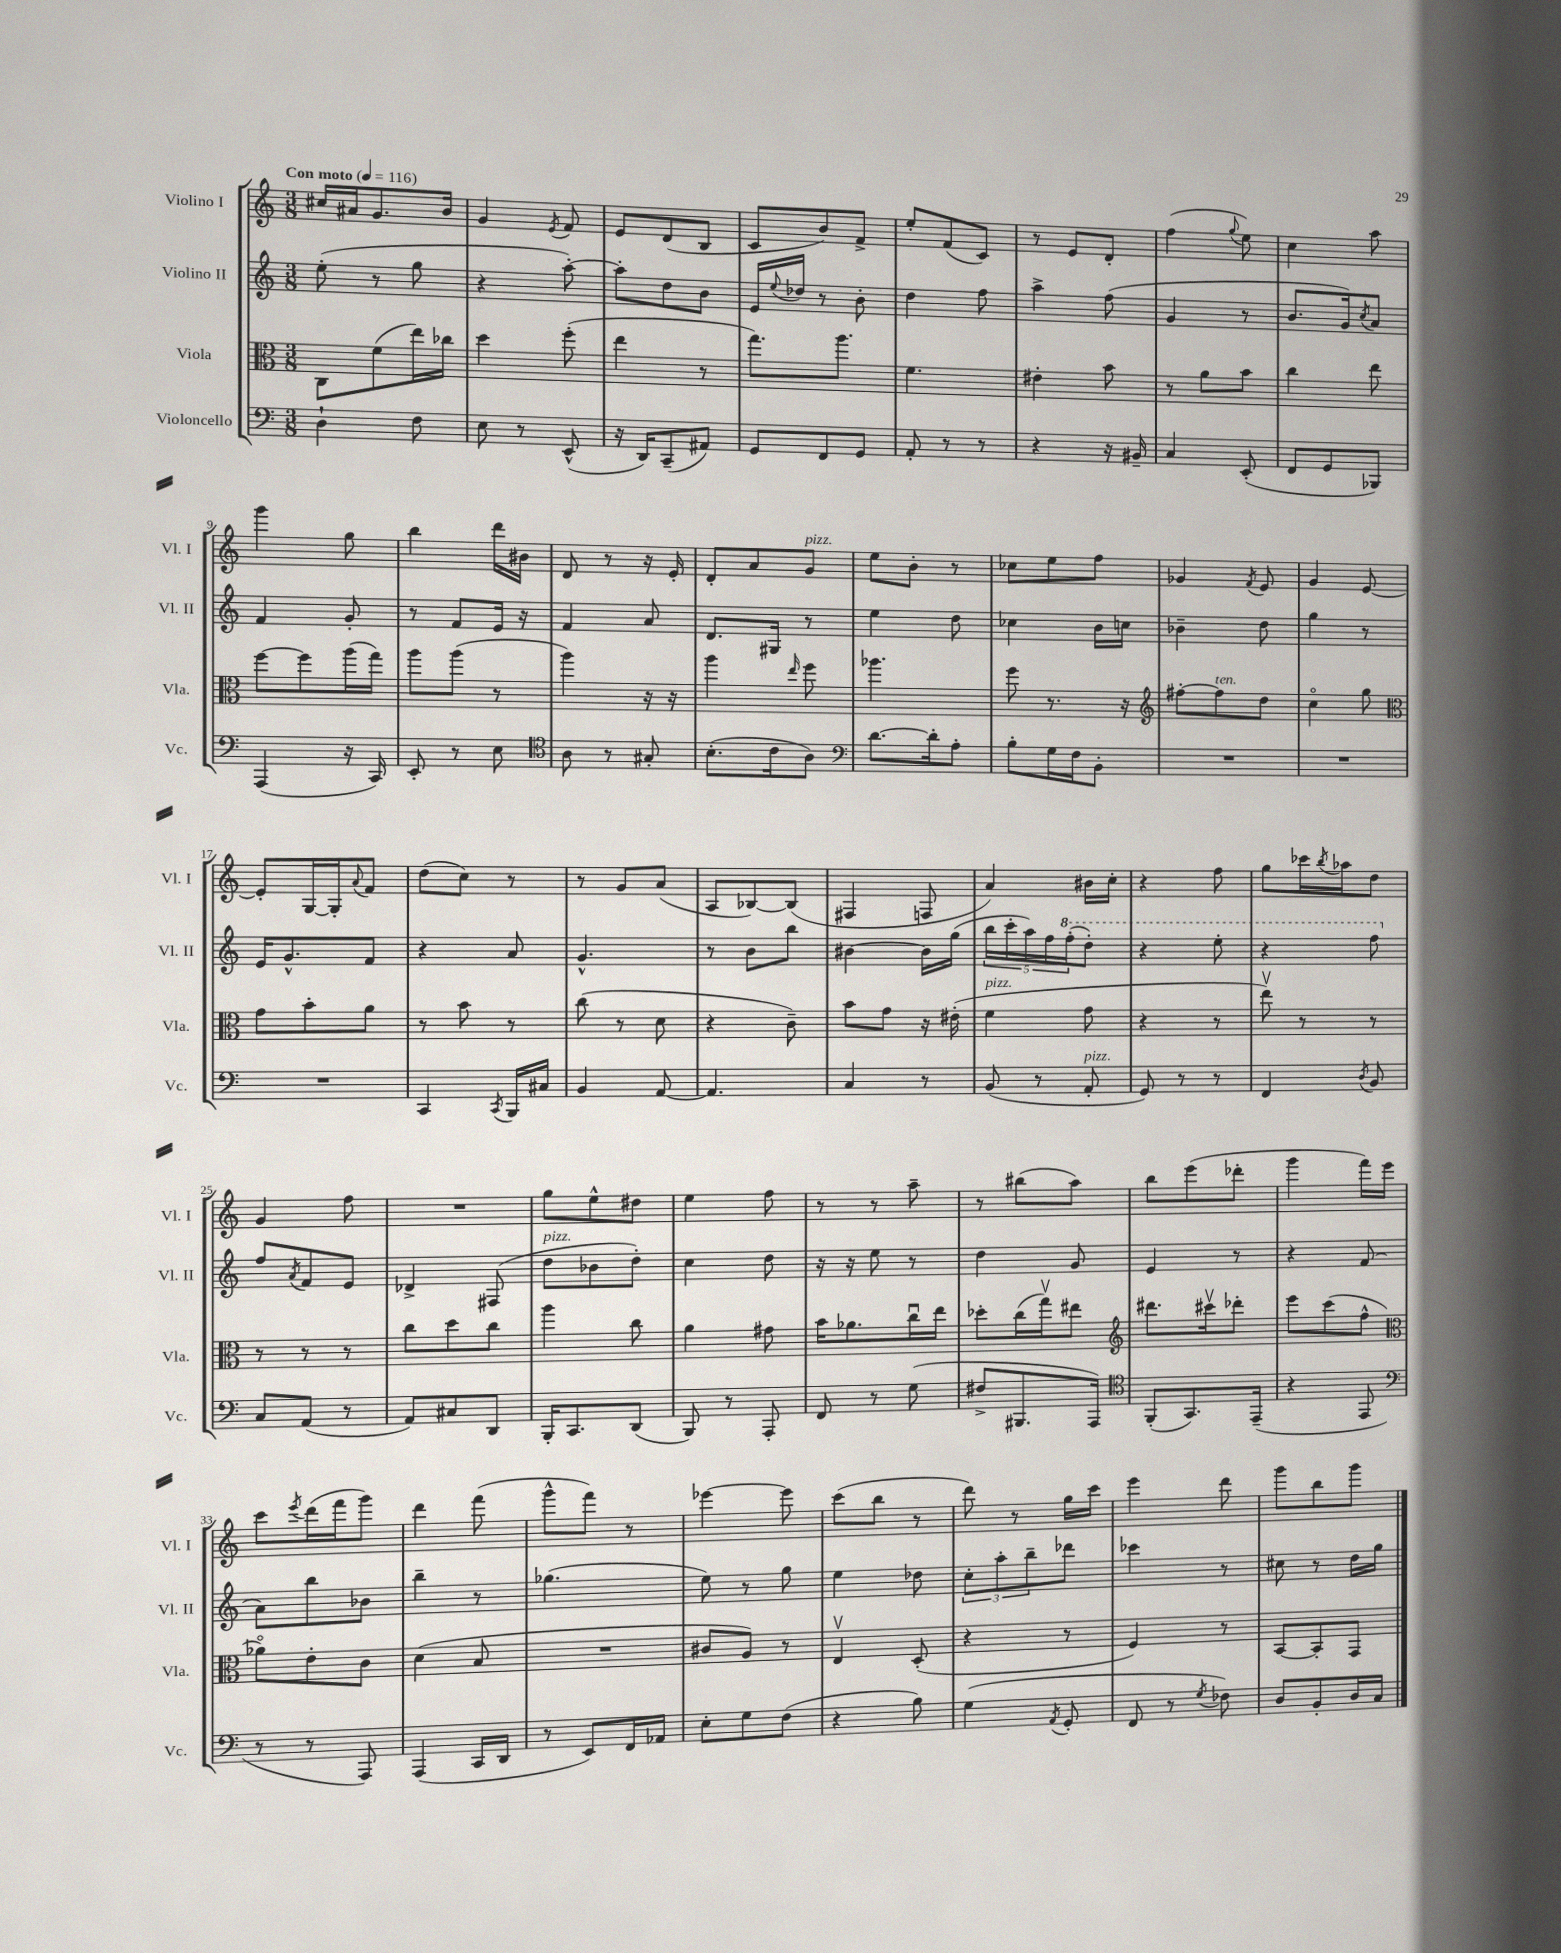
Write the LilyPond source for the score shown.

<<
\new StaffGroup <<
\new Staff = "s0" \with { instrumentName = "Violino I" shortInstrumentName = "Vl. I" } {
    \clef treble \key c \major \numericTimeSignature \time 3/8 \tempo "Con moto" 4 = 116
    cis''16 ais'16 g'8. b'16 |
    g'4 \acciaccatura { e'8 } f'8 |
    e'8 d'8( b8 |
    c'8 b'8) f'8-> |
    e''8-. f'8( c'8) |
    r8 e'8 d'8-. |
    f''4( \appoggiatura { g''8 } e''8) |
    c''4 a''8 |
    g'''4 g''8 |
    b''4 d'''16 bis'16 |
    d'8 r8 r16 e'16-. |
    d'8-. a'8 g'8^\markup { \italic "pizz." } |
    e''8 b'8-. r8 |
    ces''8 e''8 f''8 |
    ges'4 \acciaccatura { f'8 } e'8 |
    g'4 e'8~ |
    e'8-. g16~ g16-. \appoggiatura { a'8 } f'8 |
    d''8( c''8) r8 |
    r8 g'8 a'8( |
    a8 bes8~) bes8( |
    fis4 f8 |
    a'4) bis'16 c''16-. |
    r4 f''8 |
    g''8 ces'''16 \acciaccatura { b''8 } aes''16 d''8 |
    g'4 f''8 |
    R4. |
    g''8 e''8-^ dis''8 |
    e''4 f''8 |
    r8 r8 a''8-- |
    r8 bis''8( a''8) |
    b''8 e'''8( des'''8-. |
    g'''4 f'''16) e'''16 |
    c'''8 \acciaccatura { e'''8 } d'''16( f'''16 g'''8) |
    d'''4 f'''8( |
    g'''8-^ f'''8) r8 |
    ees'''4~ ees'''8 |
    c'''8( b''8 r8 |
    d'''8) r8 g''16 c'''16 |
    e'''4 d'''8 |
    g'''8 b''8 g'''8 \bar "|." |
}
\new Staff = "s1" \with { instrumentName = "Violino II" shortInstrumentName = "Vl. II" } {
    \clef treble \key c \major \numericTimeSignature \time 3/8
    e''8-.( r8 g''8 |
    r4 a''8~-.) |
    a''8-. d''8 b'8 |
    e'16 \appoggiatura { e''8 } des''16 r8 b'8-. |
    d''4 f''8 |
    a''4-> f''8( |
    g'4 r8 |
    b'8. g'16) \acciaccatura { c''8 } a'8 |
    f'4 g'8-. |
    r8 f'8 e'16 r16 |
    f'4 a'8 |
    d'8. gis16 r8 |
    e''4 d''8 |
    ces''4 b'16 c''16 |
    bes'4-- d''8 |
    g''4 r8 |
    e'16 g'8.-^ f'8 |
    r4 a'8 |
    g'4.-^ |
    r8 b'8 b''8 |
    bis'4~ bis'16 g''16( |
    \tuplet 5/4 { b''16 c'''16-. a''16) f''16 \ottava #1 f'''16-.( } d'''8-.) |
    r4 e'''8-. |
    r4 f'''8 \ottava #0 |
    f''8 \acciaccatura { a'8 } f'8 e'8 |
    des'4-> fis8( |
    d''8^\markup { \italic "pizz." } bes'8 d''8-.) |
    c''4 d''8 |
    r16 r16 e''8 r8 |
    d''4 g'8 |
    e'4 r8 |
    r4 f'8( |
    a'8) b''8 bes'8 |
    b''4-- r8 |
    ges''4.( |
    e''8) r8 g''8 |
    e''4 des''8 |
    \tuplet 3/2 { c''8-. a''8-. b''8-- } des'''8 |
    ces'''4 r8 |
    cis''8 r8 d''16 g''16 \bar "|." |
}
\new Staff = "s2" \with { instrumentName = "Viola" shortInstrumentName = "Vla." } {
    \clef alto \key c \major \numericTimeSignature \time 3/8
    c8 f'8( e''16) ces''16 |
    d''4 f''8-.( |
    e''4 r8 |
    g''8.) a''8. |
    f'4. |
    eis'4-. b'8 |
    r8 a'8 b'8 |
    c''4 e''8 |
    f''8~ f''8 a''16( g''16) |
    a''8 a''8( r8 |
    a''4) r16 r16 |
    a''4 \grace { e''16 } f''8 |
    aes''4. |
    f''8 r8. r16 |
    \clef treble fis''8~-. fis''8^\markup { \italic "ten." } d''8 |
    c''4\flageolet g''8 |
    \clef alto g'8 b'8-. a'8 |
    r8 b'8 r8 |
    c''8( r8 d'8 |
    r4 c'8--) |
    b'8 g'8 r16 eis'16-.( |
    f'4^\markup { \italic "pizz." } g'8 |
    r4 r8 |
    e''8\upbow) r8 r8 |
    r8 r8 r8 |
    c''8 d''8 c''8 |
    a''4 c''8 |
    a'4 gis'8 |
    b'16 aes'8. c''16\downbow e''16 |
    des''8-. c''16( g''16\upbow) eis''8 |
    \clef treble dis'''8. cis'''16\upbow des'''8-. |
    e'''8 c'''8( f''8-^ |
    \clef alto aes'8\flageolet) e'8-. c'8 |
    d'4( b8 |
    R4. |
    cis'8 a8) r8 |
    e4\upbow d8-.( |
    r4 r8 |
    f4) r8 |
    b,8~ b,8-. g,8 \bar "|." |
}
\new Staff = "s3" \with { instrumentName = "Violoncello" shortInstrumentName = "Vc." } {
    \clef bass \key c \major \numericTimeSignature \time 3/8
    d4-! f8 |
    e8 r8 e,8-^( |
    r16 d,16) c,8--( ais,8) |
    g,8 f,8 g,8 |
    a,8-. r8 r8 |
    r4 r16 bis,16-- |
    c4 e,8-.( |
    f,8 g,8 bes,,8) |
    a,,4( r16 c,16) |
    e,8-. r8 e8 |
    \clef tenor a8 r8 gis8-. |
    b8.-.( c'16 a8) |
    \clef bass d'8.~ d'16-. a8-. |
    b8-. g16 f16 b,8-. |
    R4. |
    R4. |
    R4. |
    c,4 \acciaccatura { c,8 } b,,16 cis16 |
    b,4 a,8~ |
    a,4. |
    c4 r8 |
    b,8( r8 a,8-.^\markup { \italic "pizz." } |
    g,8) r8 r8 |
    f,4 \acciaccatura { d8 } b,8 |
    c8 a,8( r8 |
    a,8) cis8 d,8 |
    b,,16-. c,8. d,8( |
    b,,8) r8 a,,8-. |
    f,8 r8 g8( |
    fis8-> bis,,8. a,,16) |
    \clef tenor f,8-.( g,8.) e,16--( |
    r4 e,8 |
    \clef bass r8 r8 a,,8) |
    a,,4( c,16 d,16 |
    r8 e,8) f,16 aes,16 |
    e8-. g8 f8( |
    r4 b8) |
    g4( \acciaccatura { a,8 } g,8-. |
    f,8 r8 \acciaccatura { g8 } fes8) |
    d8 b,8-. d16 c16 \bar "|." |
}
>>
>>
